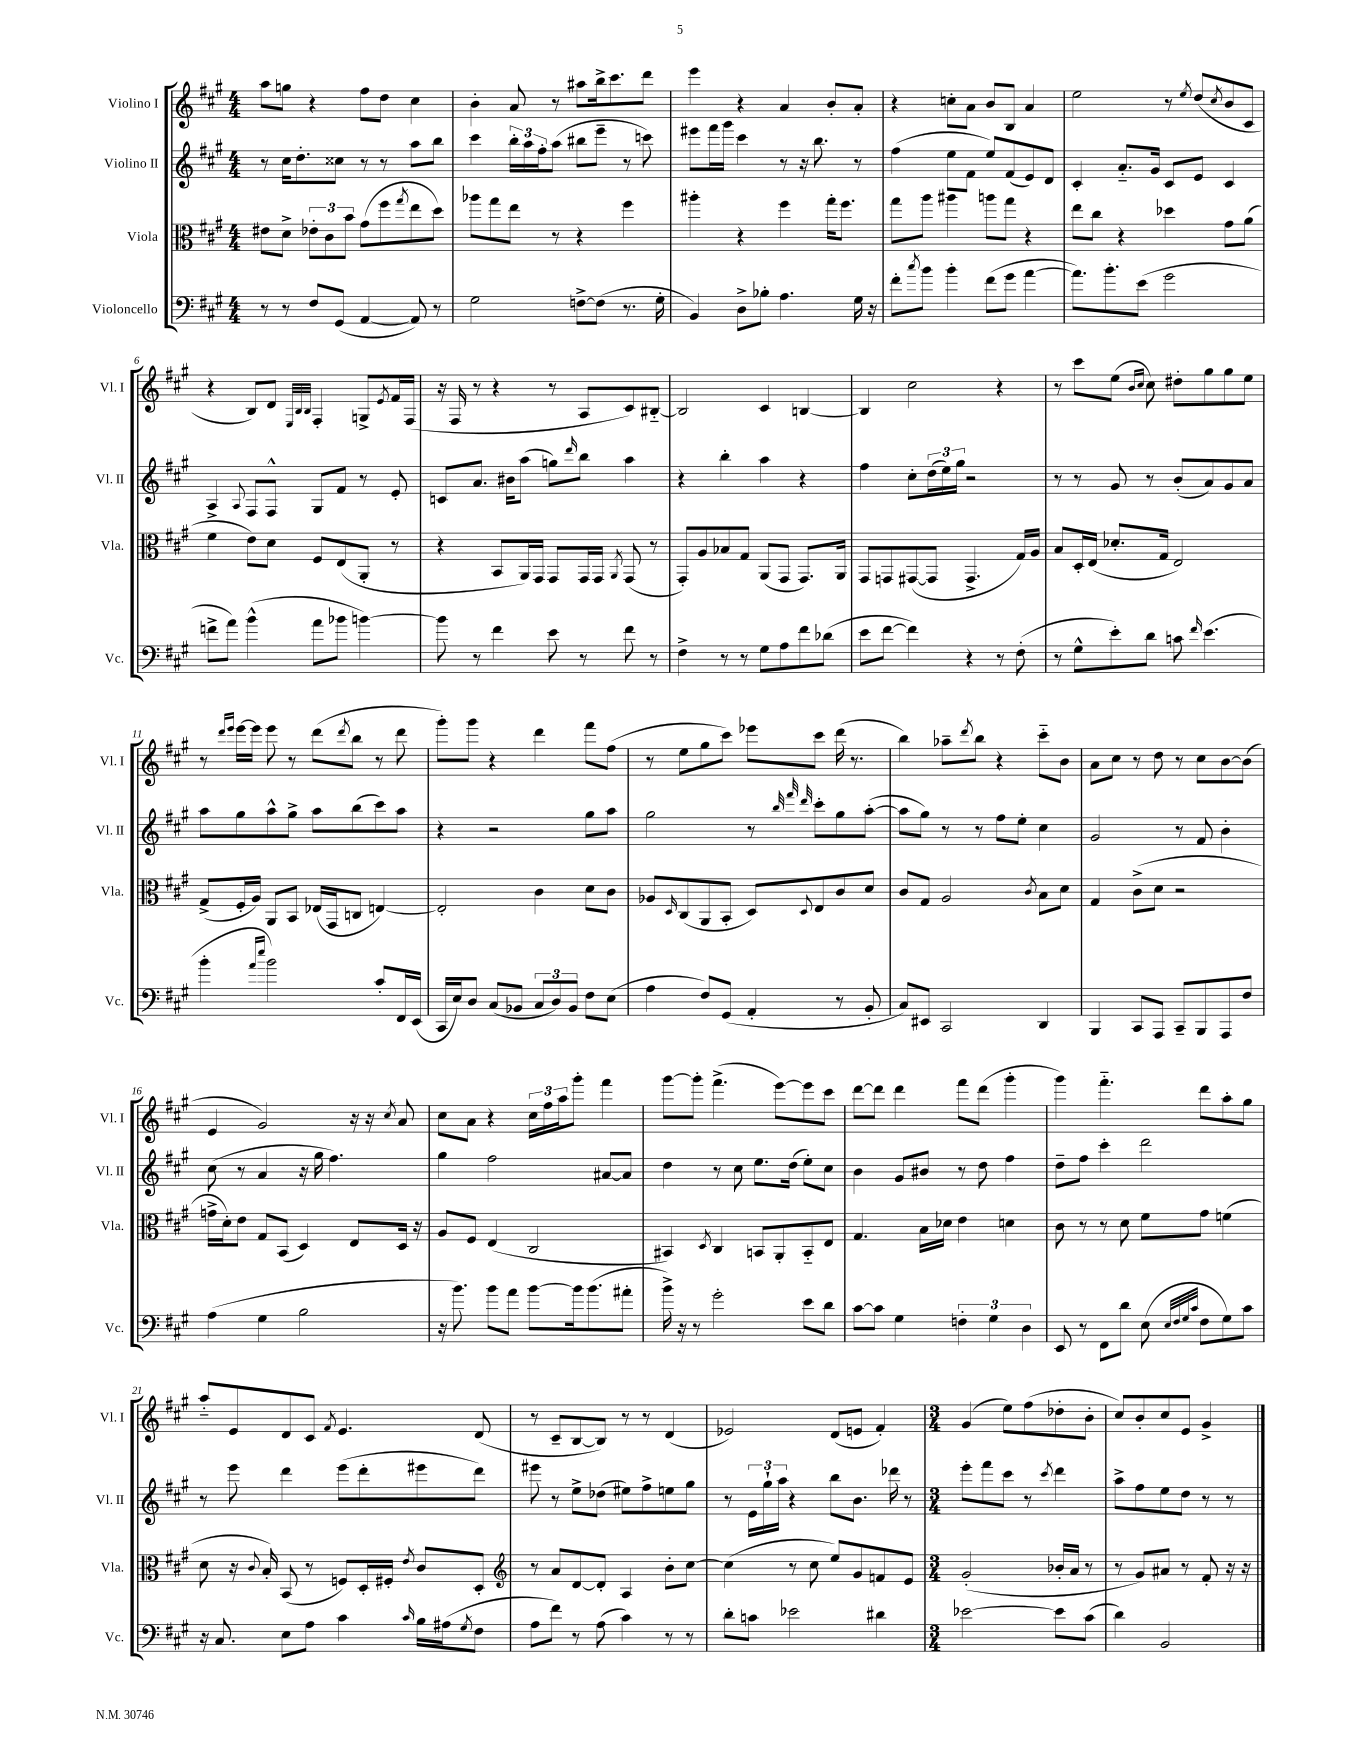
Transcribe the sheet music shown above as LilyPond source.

<<
\new StaffGroup <<
\new Staff = "s0" \with { instrumentName = "Violino I" shortInstrumentName = "Vl. I" } {
    \clef treble \key a \major \numericTimeSignature \time 4/4
    a''8 g''8 r4 fis''8 d''8 cis''4 |
    b'4-. a'8 r8 ais''8 b''16-> cis'''8. d'''8 |
    e'''4 r4 a'4 b'8-. a'8-. |
    r4 c''8-. a'8 b'8 b8 a'4 |
    e''2 r8 \acciaccatura { e''8 } d''8( \acciaccatura { cis''8 } b'8 cis'8 |
    r4 b8) d'8 \grace { e32 b32 b32 } fis4-. g8-> \acciaccatura { e'8 } fis'16 fis16( |
    r16 fis16 r8 r4 r8 a8 cis'8) bis8~-_ |
    bis2 cis'4 b4~ |
    b4 cis''2 r4 |
    r8 cis'''8 e''8( \grace { b'16 cis''16 } cis''8) dis''8-. gis''8 gis''8 e''8 |
    r8 \grace { d'''16 e'''16 } e'''16~ e'''16 e'''8 r8 d'''8( \acciaccatura { d'''8 } b''8 r8 d'''8 |
    gis'''8-.) gis'''8 r4 d'''4 fis'''8 fis''8( |
    r8 e''8 gis''8 cis'''8) ees'''8 cis'''8 d'''16( r8. |
    b''4) aes''8-- \acciaccatura { d'''8 } b''8 r4 cis'''8-_ b'8 |
    a'8 cis''8 r8 d''8 r8 cis''8 b'8~ b'8( |
    e'4 gis'2) r16 r16 \acciaccatura { cis''8 } a'8 |
    cis''8 a'8 r4 \tuplet 3/2 { cis''16 fis''16 a''16 } gis'''8-. fis'''4 |
    gis'''8~ gis'''8-. fis'''4.->( e'''8~) e'''8 cis'''8 |
    d'''8~ d'''8 d'''4 fis'''8 d'''8( gis'''4-. |
    gis'''4) fis'''4.-_ d'''8 a''8-. gis''8 |
    a''8-_ e'8 d'8 cis'8 \acciaccatura { fis'8 } e'4. d'8( |
    r8 cis'8-- b8~ b8) r8 r8 d'4( |
    ees'2) d'8( e'8 fis'4-.) |
    \numericTimeSignature \time 3/4 gis'4( e''8) fis''8( des''8-. b'8-. |
    cis''8) b'8-. cis''8 e'8 gis'4-> \bar "|." |
}
\new Staff = "s1" \with { instrumentName = "Violino II" shortInstrumentName = "Vl. II" } {
    \clef treble \key a \major \numericTimeSignature \time 4/4
    r8 cis''16 d''8.-. cisis''8 r8 r8 a''8 b''8 |
    cis'''4 \tuplet 3/2 { b''16-. a''16 fis''16-. } a''8( bis''8 e'''8-- r8 c'''8) |
    eis'''8 fis'''16 gis'''16 cis'''4 r8 r16 b''8. r8 |
    fis''4( e''8 fis'8 e''8) fis'8( e'8) d'8 |
    cis'4-. a'8.-_ gis'16 cis'8 e'8 cis'4 |
    a4-> \appoggiatura { a8 } fis8 fis8-^ gis8 fis'8 r8 e'8-. |
    c'8 a'8. bis'16 a''8( g''8) \grace { d'''16 } b''8 a''4 |
    r4 b''4-. a''4 r4 |
    fis''4 cis''8-. \tuplet 3/2 { d''16( e''16) gis''16 } r2 |
    r8 r8 gis'8 r8 b'8-.( a'8) gis'8 a'8 |
    a''8 gis''8 a''8-^ gis''8-> a''8 b''8( cis'''8) a''8 |
    r4 r2 gis''8 a''8 |
    gis''2 r8 \grace { b''32 fis'''32 d'''32 } cis'''8-. gis''8 a''8~-.( |
    a''8 gis''8) r8 r8 fis''8 e''8-. cis''4 |
    gis'2 r8 fis'8 b'4-. |
    cis''8( r8 a'4 r16 gis''16 fis''4.) |
    gis''4 fis''2 ais'8~ ais'8 |
    d''4 r8 cis''8 e''8. d''16( e''8-.) cis''8 |
    b'4 gis'8 bis'8 r8 d''8 fis''4 |
    d''8-- fis''8 cis'''4-. d'''2 |
    r8 e'''8 d'''4 e'''8( d'''8-. eis'''8 d'''8) |
    eis'''8 r8 e''8-> des''8( eis''8) fis''8-> e''8 gis''8 |
    r8 \tuplet 3/2 { e'16 gis''16-! a''16 } r4 b''8 b'8. des'''16 r8 |
    \numericTimeSignature \time 3/4 e'''8-. fis'''8 cis'''8 r8 \acciaccatura { cis'''8 } d'''4 |
    a''8-> fis''8 e''8 d''8 r8 r8 \bar "|." |
}
\new Staff = "s2" \with { instrumentName = "Viola" shortInstrumentName = "Vla." } {
    \clef alto \key a \major \numericTimeSignature \time 4/4
    eis'8 d'8-> \tuplet 3/2 { ees'8-. cis'8 b'8 } gis'8( fis''8 \acciaccatura { gis''8 } e''8 d''8) |
    aes''8 gis''8 e''8 r8 r4 fis''4 |
    ais''4-. r4 fis''4 gis''16-. fis''8. |
    gis''8 a''8 ais''4 a''8 gis''8 r4 |
    e''8 cis''8 r4 des''4 gis'8 a'8( |
    fis'4 e'8) d'8 fis8 e8( a,8-. r8 |
    r4 b,8 a,16) gis,16 gis,8 gis,16 gis,16 \acciaccatura { a,8 } gis,8( r8 |
    gis,8-.) a8 bes8 gis8 a,8( gis,8 gis,8.) a,16 |
    gis,8 g,8 gis,8~( gis,8 gis,4.-> gis16) a16 |
    b8 d16-. e16( des'8.-. gis16 e2) |
    gis8->( fis16-. a16) a,8 b,8 ees16( gis,16 c8 e4~) |
    e2-. cis'4 d'8 cis'8 |
    aes8 \grace { d16 } cis8( a,8 b,8-. d8) \appoggiatura { d8 } e8 cis'8 d'8 |
    cis'8 gis8 a2 \acciaccatura { cis'8 } b8 d'8 |
    gis4 cis'8->( d'8 r2 |
    g'16-> d'16-.) e'8 gis8 b,8( d4) e8 d16 r16 |
    a8 fis8 e4( cis2 |
    bis,4) \acciaccatura { d8 } cis4 b,8 a,8-. b,8-_ e8 |
    gis4. b16 des'16 e'4 d'4 |
    cis'8 r8 r8 d'8 fis'8 gis'8 f'4( |
    d'8 r16 \appoggiatura { cis'8 } b16-.) b,8( r8 f8) d16-. fis16-. \acciaccatura { e'8 } cis'8 d8-. |
    \clef treble r8 a'8 d'8~ d'8-. a4 b'8-. cis''8~ |
    cis''4( r8 cis''8 e''8) gis'8 f'8 e'8 |
    \numericTimeSignature \time 3/4 gis'2-.( bes'16-. a'16 r8 |
    r8 gis'8) ais'8 r8 fis'8-. r16 r16 \bar "|." |
}
\new Staff = "s3" \with { instrumentName = "Violoncello" shortInstrumentName = "Vc." } {
    \clef bass \key a \major \numericTimeSignature \time 4/4
    r8 r8 fis8 gis,8( a,4~ a,8) r8 |
    gis2 f8~-> f8( r8. gis16-. |
    b,4) d8-> bes8-. a4. gis16 r16 |
    fis'8-. \acciaccatura { cis''8 } b'8 b'4-. fis'8( gis'8 a'4~ |
    a'8.) b'8.-. e'8( gis'2 |
    f'8-> a'8) b'4-^( a'8 bes'8 b'4~) |
    b'8 r8 fis'4 e'8 r8 fis'8 r8 |
    fis4-> r8 r8 gis8 a8 fis'8 des'8( |
    e'8 fis'8~ fis'4) r4 r8 fis8-.( |
    r8 gis8-^ e'8-.) d'8 c'8 \grace { fis'16 } e'4.( |
    b'4-. \grace { a'16 e''16 } b'2) cis'8-. fis,16 e,16( |
    cis,16 e16) d8 cis8( bes,8 \tuplet 3/2 { cis8 d8) bes,8 } fis8 e8( |
    a4 fis8) gis,8( a,4-. r8 b,8-. |
    cis8) eis,8 cis,2 d,4 |
    b,,4 cis,8 a,,8 cis,8-- b,,8 a,,8 fis8 |
    a4( gis4 b2 |
    r16 b'8.) b'8 a'8 b'8~ b'16 b'8.( ais'8-. |
    b'16->) r16 r8 gis'2-. e'8 d'8 |
    cis'8~ cis'8 gis4 \tuplet 3/2 { f4-. gis4 d4 } |
    e,8 r8 fis,8 d'8 e8( \grace { e32 fis32 gis32 cis'32 } fis8 gis8) cis'8 |
    r16 cis8. e8 a8 cis'4 \grace { cis'16 } b16 ais16( \acciaccatura { gis8 } fis8 |
    a8 fis'8) r8 a8( cis'4) r8 r8 |
    d'8-. c'8 ees'2 dis'4 |
    \numericTimeSignature \time 3/4 ees'2~ ees'8 cis'8( |
    d'4) b,2 \bar "|." |
}
>>
>>
